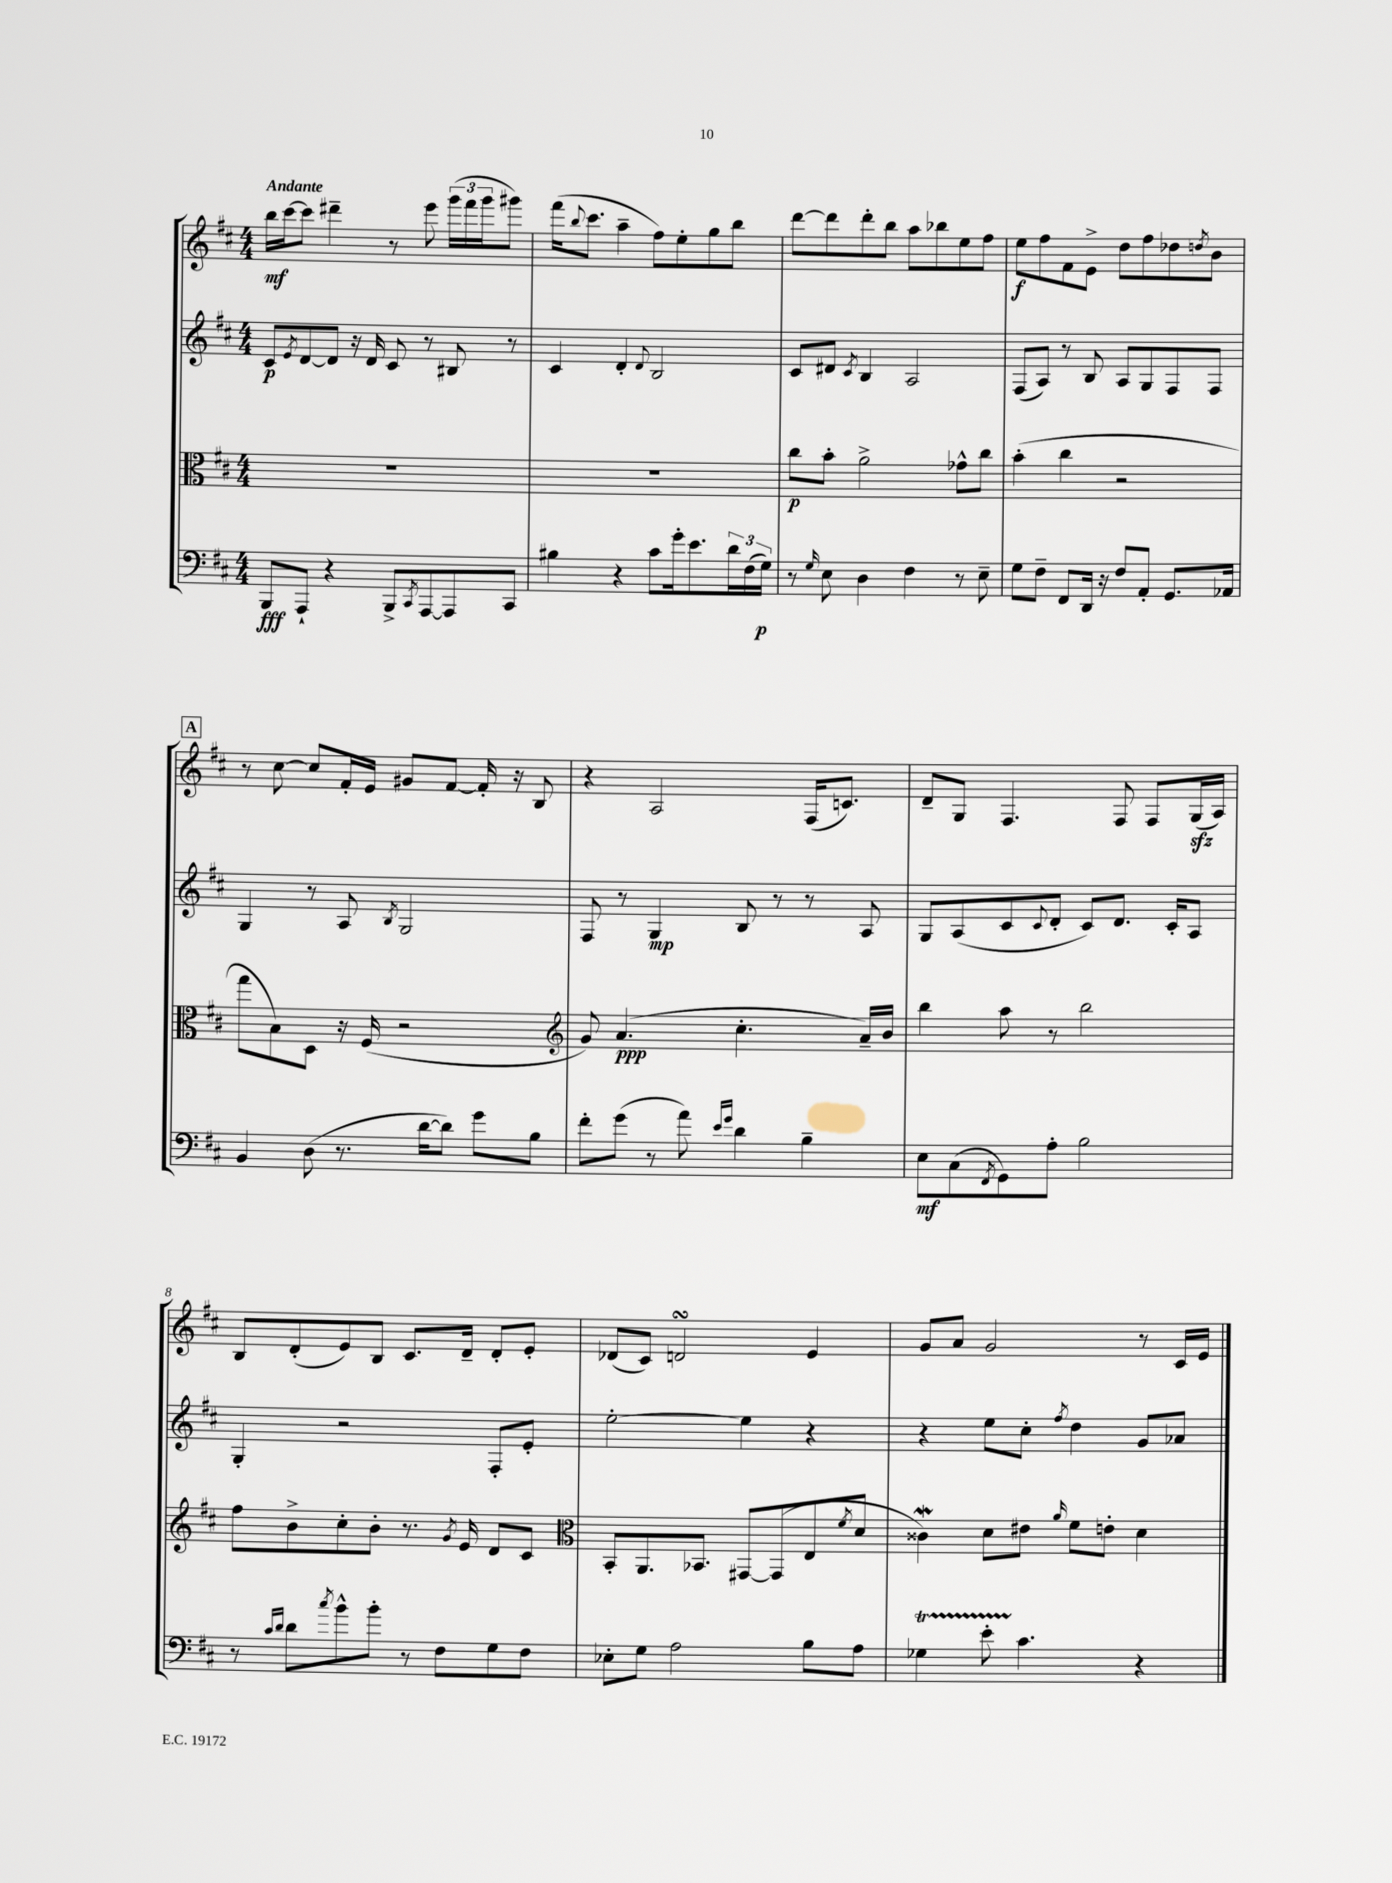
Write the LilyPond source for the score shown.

<<
\new StaffGroup <<
\new Staff = "s0" {
    \clef treble \key d \major \numericTimeSignature \time 4/4 \tempo "Andante"
    b''16\mf cis'''16~ cis'''8 dis'''4-- r8 e'''8 \tuplet 3/2 { g'''16( fis'''16 g'''16 } gis'''8) |
    fis'''16( \appoggiatura { b''8 } cis'''8. a''4-- fis''8) e''8-. g''8 b''8 |
    d'''8~ d'''8 d'''8-. b''8 a''8 bes''8 e''8 fis''8 |
    e''8\f fis''8 fis'8 e'8-> d''8 fis''8 des''8 \acciaccatura { d''8 } b'8 |
    \mark \markup { \box "A" } r8 cis''8~ cis''8 fis'16-. e'16 gis'8 fis'8~ fis'16-. r16 b8 |
    r4 a2 fis16( c'8.) |
    d'8-- g8 fis4. fis8 fis8 g16\sfz( a16) |
    b8 d'8-.( e'8) b8 cis'8. d'16-- d'8-. e'8-. |
    des'8( cis'8) d'2\turn e'4 |
    g'8 a'8 g'2 r8 cis'16 e'16 \bar "|." |
}
\new Staff = "s1" {
    \clef treble \key d \major \numericTimeSignature \time 4/4
    cis'8\p \acciaccatura { e'8 } d'8~ d'8 r16 d'16 cis'8 r8 bis8 r8 |
    cis'4 d'4-. \appoggiatura { d'8 } b2 |
    cis'8 dis'8 \acciaccatura { cis'8 } b4 a2 |
    fis8( a8) r8 b8 a8 g8 fis8 fis8 |
    \mark \markup { \box "A" } g4 r8 a8 \acciaccatura { b8 } g2 |
    fis8 r8 g4\mp b8 r8 r8 a8 |
    g8 a8( cis'8 \appoggiatura { cis'8 } d'8-. cis'8) d'8. cis'16-. a8 |
    g4-. r2 fis8-. e'8-. |
    e''2~-. e''4 r4 |
    r4 e''8 cis''8-. \acciaccatura { fis''8 } d''4 g'8 aes'8 \bar "|." |
}
\new Staff = "s2" {
    \clef alto \key d \major \numericTimeSignature \time 4/4
    R1 |
    R1 |
    cis''8\p b'8-. a'2-> ges'8-^ cis''8 |
    b'4-.( cis''4 r2 |
    \mark \markup { \box "A" } g''8 b8) d8 r16 fis16( r2 |
    \clef treble g'8) a'4.\ppp( cis''4.-. a'16--) b'16 |
    b''4 a''8 r8 b''2 |
    fis''8 b'8-> cis''8-. b'8-. r8. \acciaccatura { g'8 } e'16 d'8 cis'8 |
    \clef alto b,8-. a,8. bes,8. gis,8~ gis,8( e8 \acciaccatura { fis'8 } d'8 |
    cisis'4\mordent) d'8 eis'8 \grace { a'16 } fis'8 e'8-. d'4 \bar "|." |
}
\new Staff = "s3" {
    \clef bass \key d \major \numericTimeSignature \time 4/4
    b,,8\fff a,,8-! r4 b,,8-> \acciaccatura { cis,8 } a,,8~ a,,8 cis,8 |
    bis4 r4 cis'8 g'16-. e'8. \tuplet 3/2 { d'16 fis16( g16\p) } |
    r8 \grace { g16 } e8 d4 fis4 r8 e8-- |
    g8 fis8-- fis,8 d,16 r16 fis8 a,8-. g,8. aes,16 |
    \mark \markup { \box "A" } b,4 d8( r8. d'16~ d'8) g'8 b8 |
    fis'8-. g'8( r8 a'8) \grace { e'16 g'16 } d'4 b4-- |
    e8\mf cis8( \acciaccatura { fis,8 } g,8) a8-. b2 |
    r8 \grace { cis'16 d'16 } d'8 \acciaccatura { cis''8 } b'8-^ b'8-. r8 fis8 g8 fis8 |
    ees8-. g8 a2 b8 a8 |
    ges4\startTrillSpan e'8-. cis'4.\stopTrillSpan r4 \bar "|." |
}
>>
>>
